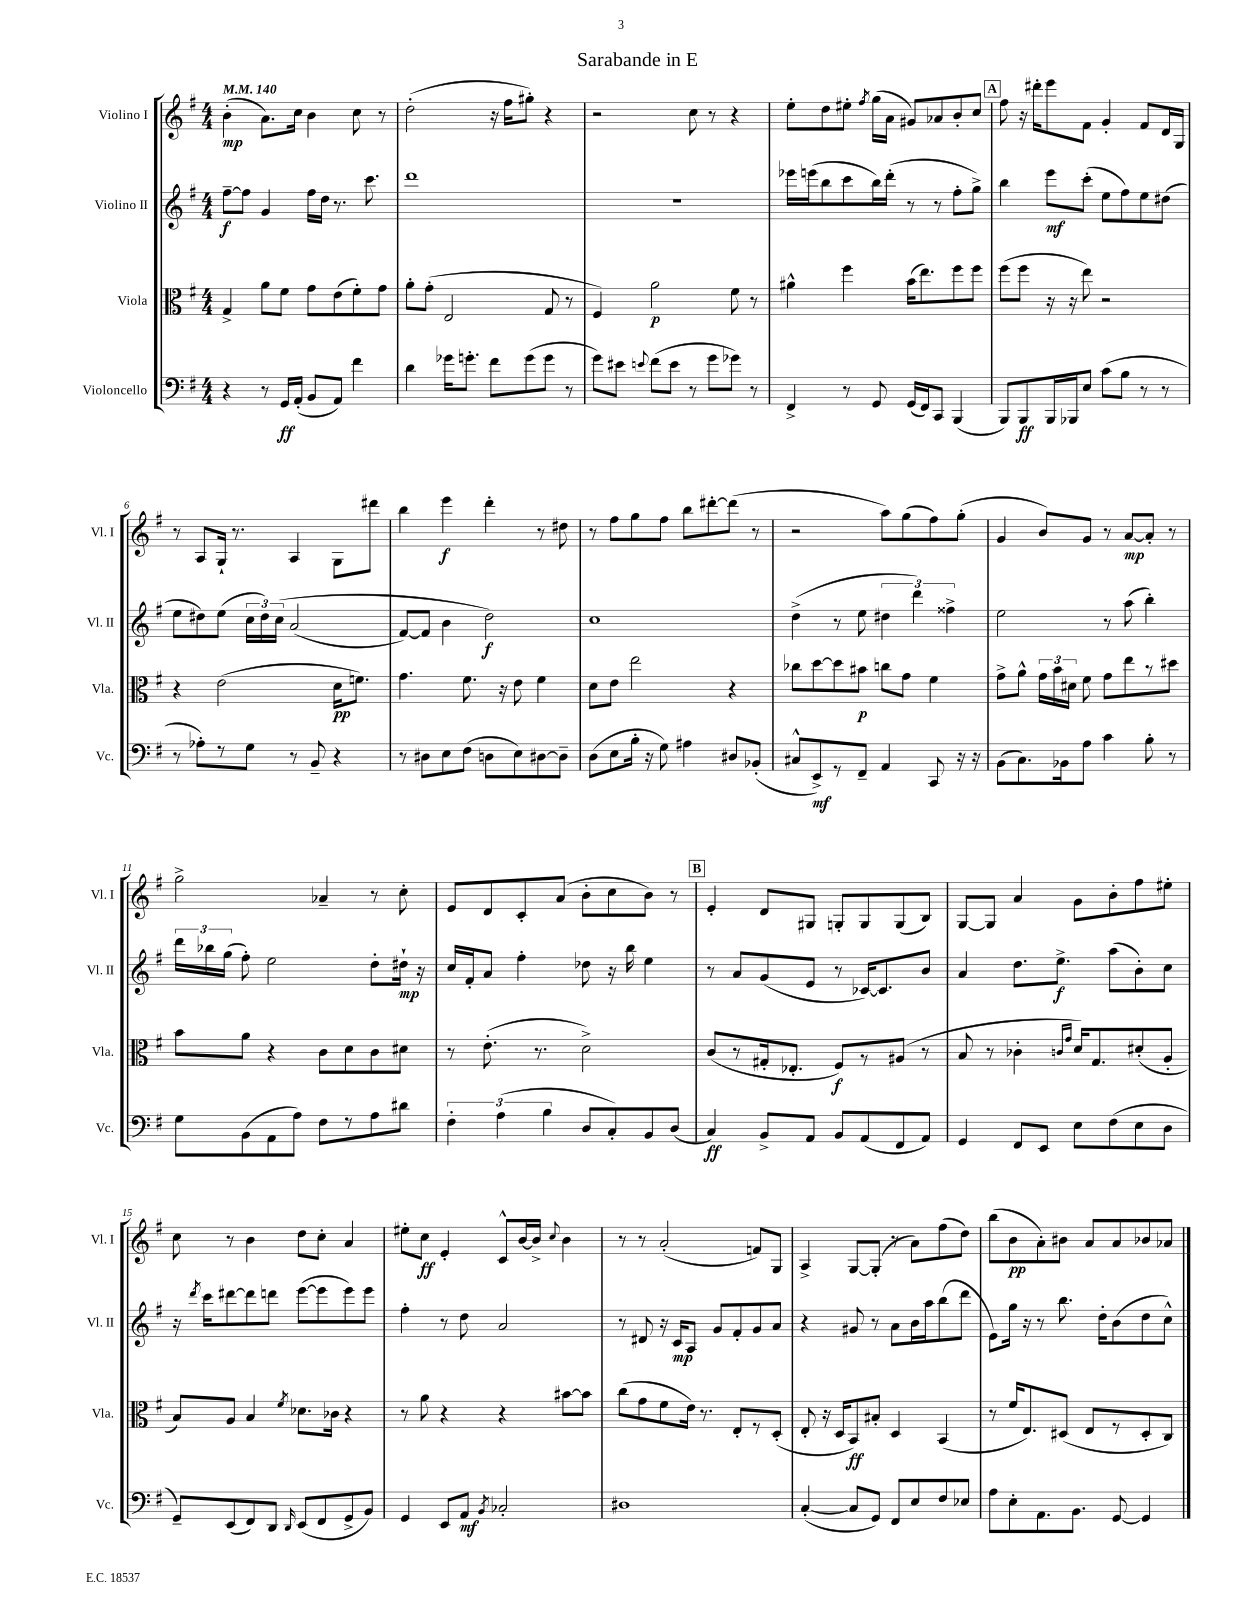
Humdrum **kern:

**kern	**dynam	**kern	**dynam	**kern	**dynam	**kern	**dynam
*part4	*part4	*part3	*part3	*part2	*part2	*part1	*part1
*staff4	*staff4	*staff3	*staff3	*staff2	*staff2	*staff1	*staff1
*I"Violoncello	*	*I"Viola	*	*I"Violino II	*	*I"Violino I	*
*I'Vc.	*	*I'Vla.	*	*I'Vl. II	*	*I'Vl. I	*
*clefF4	*	*clefC3	*	*clefG2	*	*clefG2	*
*k[f#]	*	*k[f#]	*	*k[f#]	*	*k[f#]	*
*M4/4	*	*M4/4	*	*M4/4	*	*M4/4	*
*MM140	*	*MM140	*	*MM140	*	*MM140	*
=1	=1	=1	=1	=1	=1	=1	=1
4r	.	4G^/	.	[8ff#~\L	f	(4b'\	mp
.	.	.	.	8ff#\J]	.	.	.
8r	.	8a\L	.	4g/	.	8.a\L)	.
16GG/LL	ff	8f#\J	.	.	.	.	.
(16AA'/JJ	.	.	.	.	.	16cc\Jk	.
8BB/L	.	8g\L	.	16ff#\LL	.	4b\	.
.	.	.	.	16dd\JJ	.	.	.
8AA/J)	.	(8e\	.	8.r	.	.	.
4f#\	.	8f#'\)	.	.	.	8cc\	.
.	.	.	.	8.ccc\	.	.	.
.	.	8g\J	.	.	.	8r	.
=2	=2	=2	=2	=2	=2	=2	=2
4d\	.	8a'\L	.	1ddd	.	(2dd'\	.
.	.	(8g'\J	.	.	.	.	.
16g-X\KL	.	2E/	.	.	.	.	.
8.gn'\J	.	.	.	.	.	.	.
8f#\L	.	.	.	.	.	16r	.
.	.	.	.	.	.	16ff#\KL	.
(8g\	.	.	.	.	.	8gg#X'\J)	.
8g\J	.	8G/	.	.	.	4r	.
8r	.	8r	.	.	.	.	.
=3	=3	=3	=3	=3	=3	=3	=3
8g\L)	.	4F#/)	.	1r	.	2r	.
8e#X\J	.	.	.	.	.	.	.
8qqen/	.	.	.	.	.	.	.
(8f#\L	.	2a\	p	.	.	.	.
8e\J	.	.	.	.	.	.	.
8r	.	.	.	.	.	8cc\	.
8g\L	.	.	.	.	.	8r	.
8g-X\J)	.	8f#\	.	.	.	4r	.
8r	.	8r	.	.	.	.	.
=4	=4	=4	=4	=4	=4	=4	=4
4FF#^/	.	4a#X^^\	.	16eee-X\LL	.	8ee'\L	.
.	.	.	.	(16eeen\J	.	.	.
.	.	.	.	8bb\	.	8dd\	.
8r	.	4ff#\	.	8ccc\	.	8ee#X'\J	.
.	.	.	.	.	.	8qff#/	.
8GG/	.	.	.	16bb\L)	.	(16gg\LL	.
.	.	.	.	(16ddd'\JJ	.	16a\JJ	.
(16GG/LL	.	(16b\KL	.	8r	.	8g#X/L)	.
16FF#/J)	.	8.ee\)	.	.	.	.	.
8CC/J	.	.	.	8r	.	8a-X/	.
(4BBB/	.	8ff#\	.	8ff#'\L	.	8b'/	.
.	.	8ff#\J	.	8gg^\J)	.	8cc/J	.
!!LO:REH:place=s1:t=A
=5	=5	=5	=5	=5	=5	=5	=5
8BBB/L)	.	(8ff#\L	.	4bb\	.	8ff#\	.
8BBB/	ff	8ff#\J	.	.	.	16r	.
.	.	.	.	.	.	16ddd#X'\KL	.
16BBB/L	.	16r	.	8eee\L	mf	8eee\	.
16BBB-X/J	.	16r	.	.	.	.	.
8E/J	.	8ee\)	.	(8ccc'\J	.	8f#\J	.
(8c\L	.	2r	.	8ee\L	.	4g'/	.
8B\J	.	.	.	8ff#\)	.	.	.
8r	.	.	.	8ee\	.	8f#/L	.
8r	.	.	.	(8dd#X\J	.	16d/L	.
.	.	.	.	.	.	16G/JJ	.
!!LO:LB:g=z
=6	=6	=6	=6	=6	=6	=6	=6
8r	.	4r	.	8ee\L	.	8r	.
8A-X'\L)	.	.	.	8dd#X\)	.	8A/L	.
8r	.	(2e\	.	(8ee\J	.	16G`/Jk	.
.	.	.	.	.	.	8.r	.
8G\J	.	.	.	24cc\LL	.	.	.
.	.	.	.	24dd#\)	.	.	.
.	.	.	.	(24cc\JJ	.	.	.
8r	.	.	.	(2a/	.	4A/	.
8BB~/	.	.	.	.	.	.	.
4r	.	16d\KL	pp	.	.	8G\L	.
.	.	8.fn\J)	.	.	.	.	.
.	.	.	.	.	.	8ddd#X\J	.
=7	=7	=7	=7	=7	=7	=7	=7
8r	.	4.g\	.	[8f#/L)	.	4bb\	.
8D#X\L	.	.	.	8f#/J]	.	.	.
8E\	.	.	.	4b\	.	4eee\	f
(8F#\J	.	8.f#\	.	.	.	.	.
8Dn\L	.	.	.	2dd\)	f	4ddd'\	.
.	.	16r	.	.	.	.	.
8E\)	.	8e\	.	.	.	.	.
[8D#X\	.	4f#\	.	.	.	8r	.
8D#~\J]	.	.	.	.	.	8dd#X\	.
=8	=8	=8	=8	=8	=8	=8	=8
(8D\L	.	8d\L	.	1cc	.	8r	.
8E\	.	8e\J	.	.	.	8ff#\L	.
16B'\Jk	.	2ee\	.	.	.	8gg\	.
16r	.	.	.	.	.	.	.
8G\)	.	.	.	.	.	8ff#\J	.
4A#X\	.	.	.	.	.	8bb\L	.
.	.	.	.	.	.	[8ddd#X'\	.
8D#X/L	.	4r	.	.	.	(8ddd#\J]	.
(8BB-X'/J	.	.	.	.	.	8r	.
=9	=9	=9	=9	=9	=9	=9	=9
8C#X^^/L	.	8cc-X\L	.	(4dd^\	.	2r	.
8EE^/)	mf	[8dd\	.	.	.	.	.
8r	.	8dd\]	.	8r	.	.	.
8FF#~/J	.	8b#X\J	p	8ee\	.	.	.
4AA/	.	8ccn\L	.	6dd#X\	.	8aa\L)	.
.	.	8g\J	.	.	.	(8gg\	.
.	.	.	.	6ddd\)	.	.	.
8CC/	.	4f#\	.	.	.	8ff#\)	.
.	.	.	.	6ff##X^\	.	.	.
16r	.	.	.	.	.	(8gg'\J	.
16r	.	.	.	.	.	.	.
=10	=10	=10	=10	=10	=10	=10	=10
(8BB\L	.	8g^\L	.	2ee\	.	4g/	.
8.C\)	.	8a^^\J	.	.	.	.	.
.	.	24g\LL	.	.	.	8b/L)	.
.	.	24b\	.	.	.	.	.
16BB-X\k	.	.	.	.	.	.	.
.	.	24d#X\JJ	.	.	.	.	.
8A\J	.	8f#\	.	.	.	8g/J	.
4c\	.	8g\L	.	8r	.	8r	.
.	.	8ee\	.	(8aa\	.	[8a/L	mp
8B'\	.	8r	.	4bb'\)	.	8a'/J]	.
8r	.	8dd#X\J	.	.	.	8r	.
!!LO:LB:g=z
=11	=11	=11	=11	=11	=11	=11	=11
8G\L	.	8b\L	.	24ddd\LL	.	2gg^\	.
.	.	.	.	24bb-X\	.	.	.
.	.	.	.	(24gg\JJ	.	.	.
(8BB\	.	8a\J	.	8ff#'\)	.	.	.
8AA\	.	4r	.	2ee\	.	.	.
8A\J)	.	.	.	.	.	.	.
8F#\L	.	8c\L	.	.	.	4a-X~/	.
8r	.	8d\	.	.	.	.	.
8A\	.	8c\	.	8dd'\L	.	8r	.
8d#X\J	.	8d#X\J	.	16dd#X`\Jk	mp	8cc'\	.
.	.	.	.	16r	.	.	.
=12	=12	=12	=12	=12	=12	=12	=12
6F#'\	.	8r	.	16cc/LL	.	8e/L	.
.	.	.	.	16f#'/J	.	.	.
.	.	(8.e'\	.	8a/J	.	8d/	.
(6A\	.	.	.	.	.	.	.
.	.	.	.	4ff#'\	.	8c'/	.
.	.	8.r	.	.	.	.	.
6B\	.	.	.	.	.	.	.
.	.	.	.	.	.	(8a/J	.
8D/L	.	2d^\)	.	8dd-X\	.	8b'\L	.
8C'/)	.	.	.	16r	.	8cc\	.
.	.	.	.	16bb\	.	.	.
8BB/	.	.	.	4ee\	.	8b\J)	.
(8D/J	.	.	.	.	.	8r	.
!!LO:REH:place=s1:t=B
=13	=13	=13	=13	=13	=13	=13	=13
4C/)	ff	(8c/L	.	8r	.	4e'/	.
.	.	8r	.	8a/L	.	.	.
8BB^/L	.	16G#X'/k	.	(8g/	.	8d/L	.
.	.	8.E-X'/J	.	.	.	.	.
8AA/J	.	.	.	8e/J	.	8G#X/J	.
8BB/L	.	8F#/L)	f	8r	.	8Gn'/L	.
(8AA/	.	8r	.	[16c-X/KL)	.	8G/	.
.	.	.	.	8.c-/]	.	.	.
8FF#/	.	(8A#X/J	.	.	.	(8G/	.
8AA/J)	.	8r	.	8b/J	.	8B/J)	.
=14	=14	=14	=14	=14	=14	=14	=14
4GG/	.	8B/	.	4a/	.	[8G/L	.
.	.	8r	.	.	.	8G/J]	.
8FF#/L	.	4c-X'\	.	8.dd\L	.	4a/	.
8EE/J	.	.	.	.	.	.	.
.	.	.	.	8.ee^\J	f	.	.
.	.	16qqcn/LL	.	.	.	.	.
.	.	16qqg/JJ	.	.	.	.	.
8E\L	.	16d/KL)	.	.	.	8g\L	.
.	.	8.G/	.	.	.	.	.
(8F#\	.	.	.	(8aa\L	.	8b'\	.
8E\	.	(8d#X'/	.	8b'\)	.	8ff#\	.
8D\J	.	8A'/J	.	8cc\J	.	8ee#X'\J	.
!!LO:LB:g=z
=15	=15	=15	=15	=15	=15	=15	=15
8GG~/L)	.	8B/L)	.	16r	.	8cc\	.
.	.	.	.	8qddd/	.	.	.
.	.	.	.	16ccc\KL	.	.	.
(8EE/	.	8A/J	.	[8ddd#X\	.	8r	.
8FF#/)	.	4B/	.	8ddd#\]	.	4b\	.
8DD/J	.	.	.	8dddn\J	.	.	.
16qqDD/	.	8qf#/	.	.	.	.	.
(8EE/L	.	8.d-X\L	.	([8eee\L	.	8dd\L	.
8FF#/	.	.	.	8eee\]	.	8cc'\J	.
.	.	16c-X\Jk	.	.	.	.	.
8GG^/	.	4r	.	8eee\)	.	4a/	.
8BB/J)	.	.	.	8eee\J	.	.	.
=16	=16	=16	=16	=16	=16	=16	=16
4GG/	.	8r	.	4ff#'\	.	8ee#X'\L	.
.	.	8a\	.	.	.	8cc\J	ff
8EE/L	.	4r	.	8r	.	4e'/	.
8AA/J	mf	.	.	8dd\	.	.	.
8qBB/	.	.	.	.	.	.	.
2C-X'/	.	4r	.	2a/	.	8c^^/L	.
.	.	.	.	.	.	[16b/L	.
.	.	.	.	.	.	16b^/JJ]	.
.	.	.	.	.	.	8qqcc/	.
.	.	[8b#X\L	.	.	.	4b\	.
.	.	8b#\J]	.	.	.	.	.
=17	=17	=17	=17	=17	=17	=17	=17
1D#X	.	(8cc\L	.	8r	.	8r	.
.	.	8g\	.	8d#X/	.	8r	.
.	.	8f#\	.	16r	.	(2a'/	.
.	.	.	.	16c/KL	mp	.	.
.	.	16e\Jk)	.	8A/J	.	.	.
.	.	8.r	.	.	.	.	.
.	.	.	.	8g/L	.	.	.
.	.	8E'/L	.	8f#'/	.	.	.
.	.	8r	.	8g/	.	8fn/L)	.
.	.	(8D'/J	.	8a/J	.	8G/J	.
=18	=18	=18	=18	=18	=18	=18	=18
([4C'/	.	8E'/	.	4r	.	4A^/	.
.	.	16r	.	.	.	.	.
.	.	16D/KL	.	.	.	.	.
8C/L]	.	8BB/)	ff	8g#X/	.	[8G/L	.
8GG/J)	.	8B#X'/J	.	8r	.	(8G'/J]	.
8FF#/L	.	4D/	.	8a\L	.	8r	.
8E/	.	.	.	16b\L	.	8a\L)	.
.	.	.	.	16aa\J	.	.	.
8F#/	.	(4BB/	.	(8bb\	.	(8ff#\	.
8E-X/J	.	.	.	8ddd\J	.	8dd\J)	.
=19	=19	=19	=19	=19	=19	=19	=19
8A\L	.	8r	.	8e\L)	.	(8bb\L	.
8E'\	.	16f#/KL	.	16gg\Jk	.	8b\	pp
.	.	8.E/)	.	16r	.	.	.
8.AA\	.	.	.	8r	.	8a'\)	.
.	.	(8D#X/J	.	8.bb\	.	8b#X\J	.
8.BB\J	.	.	.	.	.	.	.
.	.	8E/L	.	.	.	8a/L	.
.	.	.	.	16dd'\KL	.	.	.
[8GG/	.	8r	.	(8b\	.	8a/	.
4GG/]	.	8D#'/	.	8dd\	.	8b-X/	.
.	.	8C/J)	.	8cc^^\J)	.	8a-X/J	.
==	==	==	==	==	==	==	==
*-	*-	*-	*-	*-	*-	*-	*-
